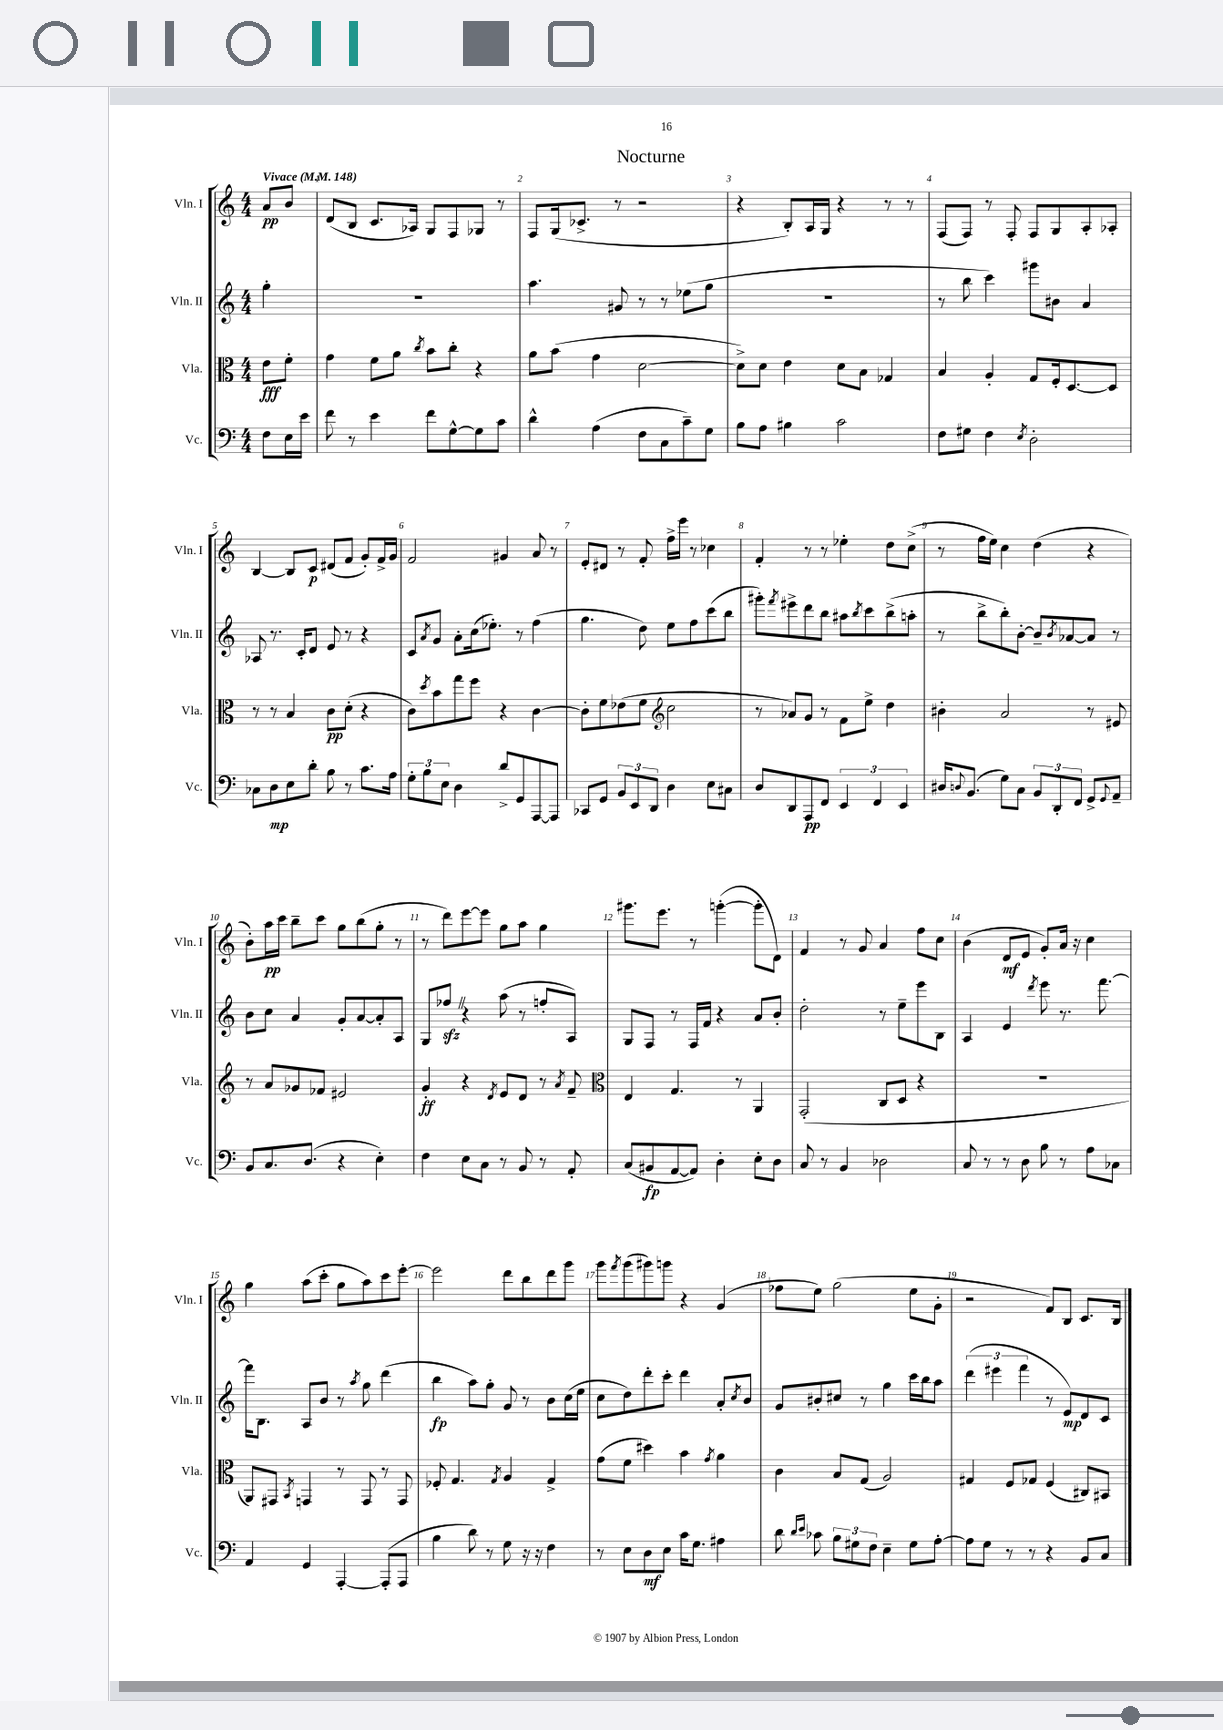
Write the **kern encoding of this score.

**kern	**dynam	**kern	**dynam	**kern	**dynam	**kern	**dynam
*part4	*part4	*part3	*part3	*part2	*part2	*part1	*part1
*staff4	*staff4	*staff3	*staff3	*staff2	*staff2	*staff1	*staff1
*I"Vc.	*	*I"Vla.	*	*I"Vln. II	*	*I"Vln. I	*
*I'Vc.	*	*I'Vla.	*	*I'Vln. II	*	*I'Vln. I	*
*clefF4	*	*clefC3	*	*clefG2	*	*clefG2	*
*k[]	*	*k[]	*	*k[]	*	*k[]	*
*M4/4	*	*M4/4	*	*M4/4	*	*M4/4	*
*MM148	*	*MM148	*	*MM148	*	*MM148	*
=	=	=	=	=	=	=	=
!	!	!	!	!	!	!LO:TX:a:B:t=Vivace	!
8F\L	.	8e\L	fff	4gg'\	.	8a/L	pp
16E\L	.	8f'\J	.	.	.	8b/J	.
16e\JJ	.	.	.	.	.	.	.
=1	=1	=1	=1	=1	=1	=1	=1
8f\	.	4g\	.	1r	.	(8d/L	.
8r	.	.	.	.	.	8B/J	.
4e\	.	8f\L	.	.	.	8.c/L	.
.	.	8a\J	.	.	.	.	.
.	.	.	.	.	.	16A-X/Jk)	.
.	.	8qcc/	.	.	.	.	.
8f\L	.	8b\L	.	.	.	8G/L	.
[8G^^\	.	8cc'\J	.	.	.	8F/	.
8G\]	.	4r	.	.	.	8G-X/J	.
8c\J	.	.	.	.	.	8r	.
=2	=2	=2	=2	=2	=2	=2	=2
4d^^\	.	8a\L	.	4.aa\	.	8F/L	.
.	.	(8b\J	.	.	.	(16G/k	.
.	.	.	.	.	.	8.c-X^/J	.
(4A\	.	4g\	.	.	.	.	.
.	.	.	.	8g#X/	.	8r	.
8F\L	.	[2d\	.	8r	.	2r	.
8C\	.	.	.	8r	.	.	.
8c~\)	.	.	.	(8ee-X\L	.	.	.
8G\J	.	.	.	8gg\J	.	.	.
=3	=3	=3	=3	=3	=3	=3	=3
8B\L	.	8d^\L])	.	1r	.	4r	.
8A\J	.	8d\J	.	.	.	.	.
4B#X\	.	4e\	.	.	.	8B'/L)	.
.	.	.	.	.	.	16A/L	.
.	.	.	.	.	.	16G/JJ	.
2c\	.	8d\L	.	.	.	4r	.
.	.	8B\J	.	.	.	.	.
.	.	4G-X/	.	.	.	8r	.
.	.	.	.	.	.	8r	.
=4	=4	=4	=4	=4	=4	=4	=4
8F\L	.	4B/	.	8r	.	(8F/L	.
8G#X\J	.	.	.	8bb\	.	8F/J)	.
4F\	.	4A'/	.	4ccc\)	.	8r	.
.	.	.	.	.	.	8F'/	.
8qE/	.	.	.	.	.	.	.
2D'\	.	8G/L	.	8ggg#X\L	.	8F/L	.
.	.	16F'/k	.	8b#X\J	.	8G/	.
.	.	[8.D/	.	.	.	.	.
.	.	.	.	4a/	.	8A'/	.
.	.	8D/J]	.	.	.	8A-X'/J	.
!!LO:LB:g=z
=5	=5	=5	=5	=5	=5	=5	=5
8C-X\L	.	8r	.	8A-X/	.	[4B/	.
8D\	mp	8r	.	8.r	.	.	.
8E\	.	4B/	.	.	.	8B/L]	.
.	.	.	.	16c'/KL	.	.	.
8d'\J	.	.	.	8d/J	.	8c/J	p
8B\	.	8c\L	pp	8e/	.	(8d#X/L	.
8r	.	(8d'\J	.	8r	.	8f/J	.
8.c\L	.	4r	.	4r	.	8g'/L)	.
.	.	.	.	.	.	16f^/L	.
16A\Jk	.	.	.	.	.	16g/JJ	.
=6	=6	=6	=6	=6	=6	=6	=6
12G'\L	.	8c\L)	.	8c/L	.	2f/	.
12B\	.	.	.	.	.	.	.
.	.	8qdd/	.	8qa/	.	.	.
.	.	8b\	.	8g/J	.	.	.
12E\J	.	.	.	.	.	.	.
4D\	.	8gg\	.	8a'\L	.	.	.
.	.	8ff\J	.	(16cc\k	.	.	.
.	.	.	.	8.ee-X'\J)	.	.	.
8d^/L	.	4r	.	.	.	4g#X/	.
8GG/	.	.	.	8r	.	.	.
[8AAA/	.	[4c\	.	(4ff\	.	8a/	.
8AAA/J]	.	.	.	.	.	8r	.
=7	=7	=7	=7	=7	=7	=7	=7
8CC-X/L	.	8c'\L]	.	4.gg\	.	8e'/L	.
8GG/J	.	8f\	.	.	.	8d#X/J	.
12BB/L	.	(8e-X\	.	.	.	8r	.
12EE/	.	.	.	.	.	.	.
.	.	8f\J	.	8dd\)	.	8f'/	.
12DD/J	.	.	.	.	.	.	.
*	*	*clefG2	*	*	*	*	*
4D\	.	2cc\	.	8ee\L	.	16ff^\LL	.
.	.	.	.	.	.	16eee\JJ	.
.	.	.	.	8ff\	.	8r	.
8E\L	.	.	.	(8ccc\	.	4cc-X\	.
8C#X\J	.	.	.	8bb\J	.	.	.
=8	=8	=8	=8	=8	=8	=8	=8
8D/L	.	8r	.	8ggg#X'\L)	.	4f'/	.
.	.	.	.	8qfff/	.	.	.
8DD/	.	8a-X/L)	.	8eee#X^\	.	.	.
8AAA/	pp	8g/J	.	8ddd\	.	8r	.
8FF/J	.	8r	.	8bb\J	.	8r	.
6EE/	.	8f\L	.	8aa#X\L	.	4ee-X'\	.
.	.	.	.	8qbb/	.	.	.
.	.	8ee^\J	.	8ccc\	.	.	.
6FF/	.	.	.	.	.	.	.
.	.	4dd\	.	(8bb^\	.	8dd\L	.
6EE/	.	.	.	.	.	.	.
.	.	.	.	8aan'\J	.	(8cc^\J	.
=9	=9	=9	=9	=9	=9	=9	=9
16D#X/KL	.	4b#X'\	.	8r	.	8r	.
8qqDn/	.	.	.	.	.	.	.
(8.BB/J	.	.	.	.	.	.	.
.	.	.	.	8bb^\L	.	16ff\LL	.
.	.	.	.	.	.	16ee\JJ)	.
8G\L)	.	2a/	.	8bb'\)	.	4cc\	.
8C\J	.	.	.	[8b'\J	.	.	.
12BB/L	.	.	.	8b~/L]	.	(4dd\	.
12DD'/	.	.	.	.	.	.	.
.	.	.	.	8qb/	.	.	.
.	.	.	.	[8a-X/	.	.	.
12FF/J	.	.	.	.	.	.	.
8GG^/L	.	8r	.	8a-/J]	.	4r	.
8qqGG/	.	.	.	.	.	.	.
8AA~/J	.	8e#X/	.	8r	.	.	.
!!LO:LB:g=z
=10	=10	=10	=10	=10	=10	=10	=10
8BB/L	.	8r	.	8b\L	.	8b'\L)	.
8.C/	.	8a/L	.	8cc\J	.	16aa\L	pp
.	.	.	.	.	.	16ccc\JJ	.
.	.	8g-X/	.	4a/	.	8bb~\L	.
(8.D/J	.	.	.	.	.	.	.
.	.	8f-X/J	.	.	.	8ccc\J	.
4r	.	2e#X/	.	8g'/L	.	8gg\L	.
.	.	.	.	[8a/	.	(8bb\	.
4E'\)	.	.	.	8a'/]	.	8gg'\J	.
.	.	.	.	8A/J	.	8r	.
=11	=11	=11	=11	=11	=11	=11	=11
4F\	.	4g'/	ff	8G/L	.	8r	.
.	.	.	.	8ff-XzzZ/J	.	8ddd\L)	.
8E\L	.	4r	.	4r	.	[8eee\	.
8C\J	.	.	.	.	.	8eee\J]	.
.	.	8qd/	.	.	.	.	.
8r	.	8e/L	.	(8aa\	.	8gg\L	.
8BB/	.	8d/J	.	8r	.	8aa\J	.
8r	.	8r	.	8ffn'/L	.	4gg\	.
.	.	8qa/	.	.	.	.	.
8AA'/	.	8f~/	.	8A/J)	.	.	.
=12	=12	=12	=12	=12	=12	=12	=12
*	*	*clefC3	*	*	*	*	*
(8C/L	.	4E/	.	8G/L	.	8.ggg#X\L	.
8BB#X/	fp	.	.	8F/J	.	.	.
.	.	.	.	.	.	8.eee\J	.
[8AA/	.	4.G/	.	8r	.	.	.
8AA/J])	.	.	.	16F/LL	.	8r	.
.	.	.	.	16f/JJ	.	.	.
4D'\	.	.	.	4r	.	([4gggn'\	.
.	.	8r	.	.	.	.	.
8E'\L	.	4AA/	.	8a/L	.	8ggg'\L]	.
8D\J	.	.	.	8b'/J	.	8d\J)	.
=13	=13	=13	=13	=13	=13	=13	=13
8C/	.	(2GG'/	.	2dd'\	.	4f/	.
8r	.	.	.	.	.	.	.
4BB/	.	.	.	.	.	8r	.
.	.	.	.	.	.	8g/	.
2D-X\	.	8C/L	.	8r	.	4a/	.
.	.	8D/J	.	8ee~\L	.	.	.
.	.	4r	.	8eee\	.	8ff\L	.
.	.	.	.	8B\J	.	8cc\J	.
=14	=14	=14	=14	=14	=14	=14	=14
8C/	.	1r	.	4A/	.	(4b\	.
8r	.	.	.	.	.	.	.
8r	.	.	.	4e/	.	8d/L	mf
8D\	.	.	.	.	.	8e/J	.
.	.	.	.	8qddd/	.	.	.
8B\	.	.	.	8eee\	.	8g'/L)	.
8r	.	.	.	8.r	.	16a/Jk	.
.	.	.	.	.	.	16r	.
8A\L	.	.	.	.	.	4cc\	.
.	.	.	.	[8.fff\	.	.	.
8C-X\J	.	.	.	.	.	.	.
!!LO:LB:g=z
=15	=15	=15	=15	=15	=15	=15	=15
4AA/	.	8AA/L)	.	16fff\KL]	.	4gg\	.
.	.	.	.	8.B\J	.	.	.
.	.	8GG#X/J	.	.	.	.	.
.	.	8qBB/	.	.	.	.	.
4GG/	.	4GGn/	.	8A/L	.	(8aa\L	.
.	.	.	.	8b/J	.	8ccc'\J	.
[4AAA'/	.	8r	.	8r	.	8gg\L	.
.	.	.	.	8qaa/	.	.	.
.	.	8GG/	.	8gg\	.	8aa\)	.
(8AAA'/L]	.	8r	.	(4ddd\	.	8ccc\	.
8AAA/J	.	8GG/	.	.	.	[8eee'\J	.
=16	=16	=16	=16	=16	=16	=16	=16
4B\	.	8F-X'/	.	4bb\	fp	2eee\]	.
.	.	4.G/	.	.	.	.	.
8d\)	.	.	.	8aa\L)	.	.	.
8r	.	.	.	8gg'\J	.	.	.
.	.	8qG/	.	.	.	.	.
8G\	.	4A/	.	8g/	.	8ddd\L	.
16r	.	.	.	8r	.	8bb\	.
16r	.	.	.	.	.	.	.
4F\	.	4G^/	.	8b\L	.	8ddd\	.
.	.	.	.	(16cc\L	.	8ggg\J	.
.	.	.	.	16ee\JJ	.	.	.
=17	=17	=17	=17	=17	=17	=17	=17
8r	.	(8g\L	.	8cc\L	.	8ggg\L	.
.	.	.	.	.	.	8qfff/	.
8E\L	.	8f\J	.	8dd\)	.	(8ggg\	.
8D\	mf	4dd#X\)	.	8ddd'\	.	8ggg#X\)	.
8E\J	.	.	.	8ccc'\J	.	8gggn\J	.
16c\KL	.	4b\	.	4ddd\	.	4r	.
8.G\J	.	.	.	.	.	.	.
.	.	8qg/	.	.	.	.	.
4A#X\	.	4a\	.	8a'/L	.	(4g/	.
.	.	.	.	8qcc/	.	.	.
.	.	.	.	8b/J	.	.	.
=18	=18	=18	=18	=18	=18	=18	=18
8d\	.	4c\	.	8g/L	.	8ff-X\L	.
16qqd/LL	.	.	.	.	.	.	.
16qqe/JJ	.	.	.	.	.	.	.
8c-X\	.	.	.	8b#X'/	.	8ee\J)	.
12B\L	.	8B/L	.	8cc#X/J	.	(2gg\	.
12G#X\	.	.	.	.	.	.	.
.	.	(8G/J	.	8r	.	.	.
12F\J	.	.	.	.	.	.	.
4E~\	.	2A/)	.	4gg\	.	.	.
8G#\L	.	.	.	16ccc\LL	.	8ee\L	.
.	.	.	.	16bb\J	.	.	.
[8A'\J	.	.	.	8aa\J	.	8g'\J	.
=19	=19	=19	=19	=19	=19	=19	=19
8A\L]	.	4G#X/	.	(6ddd\	.	2r	.
8G\J	.	.	.	.	.	.	.
.	.	.	.	6eee#X\	.	.	.
8r	.	8F/L	.	.	.	.	.
.	.	.	.	6fff\	.	.	.
8r	.	8G-X/J	.	.	.	.	.
4r	.	(4F/	.	8r	.	8f/L)	.
.	.	.	.	8e/L)	mp	8B/J	.
8BB/L	.	8C#X/L)	.	8d/	.	8.c/L	.
8C/J	.	8BB#X/J	.	8c/J	.	.	.
.	.	.	.	.	.	16B/Jk	.
==	==	==	==	==	==	==	==
*-	*-	*-	*-	*-	*-	*-	*-
